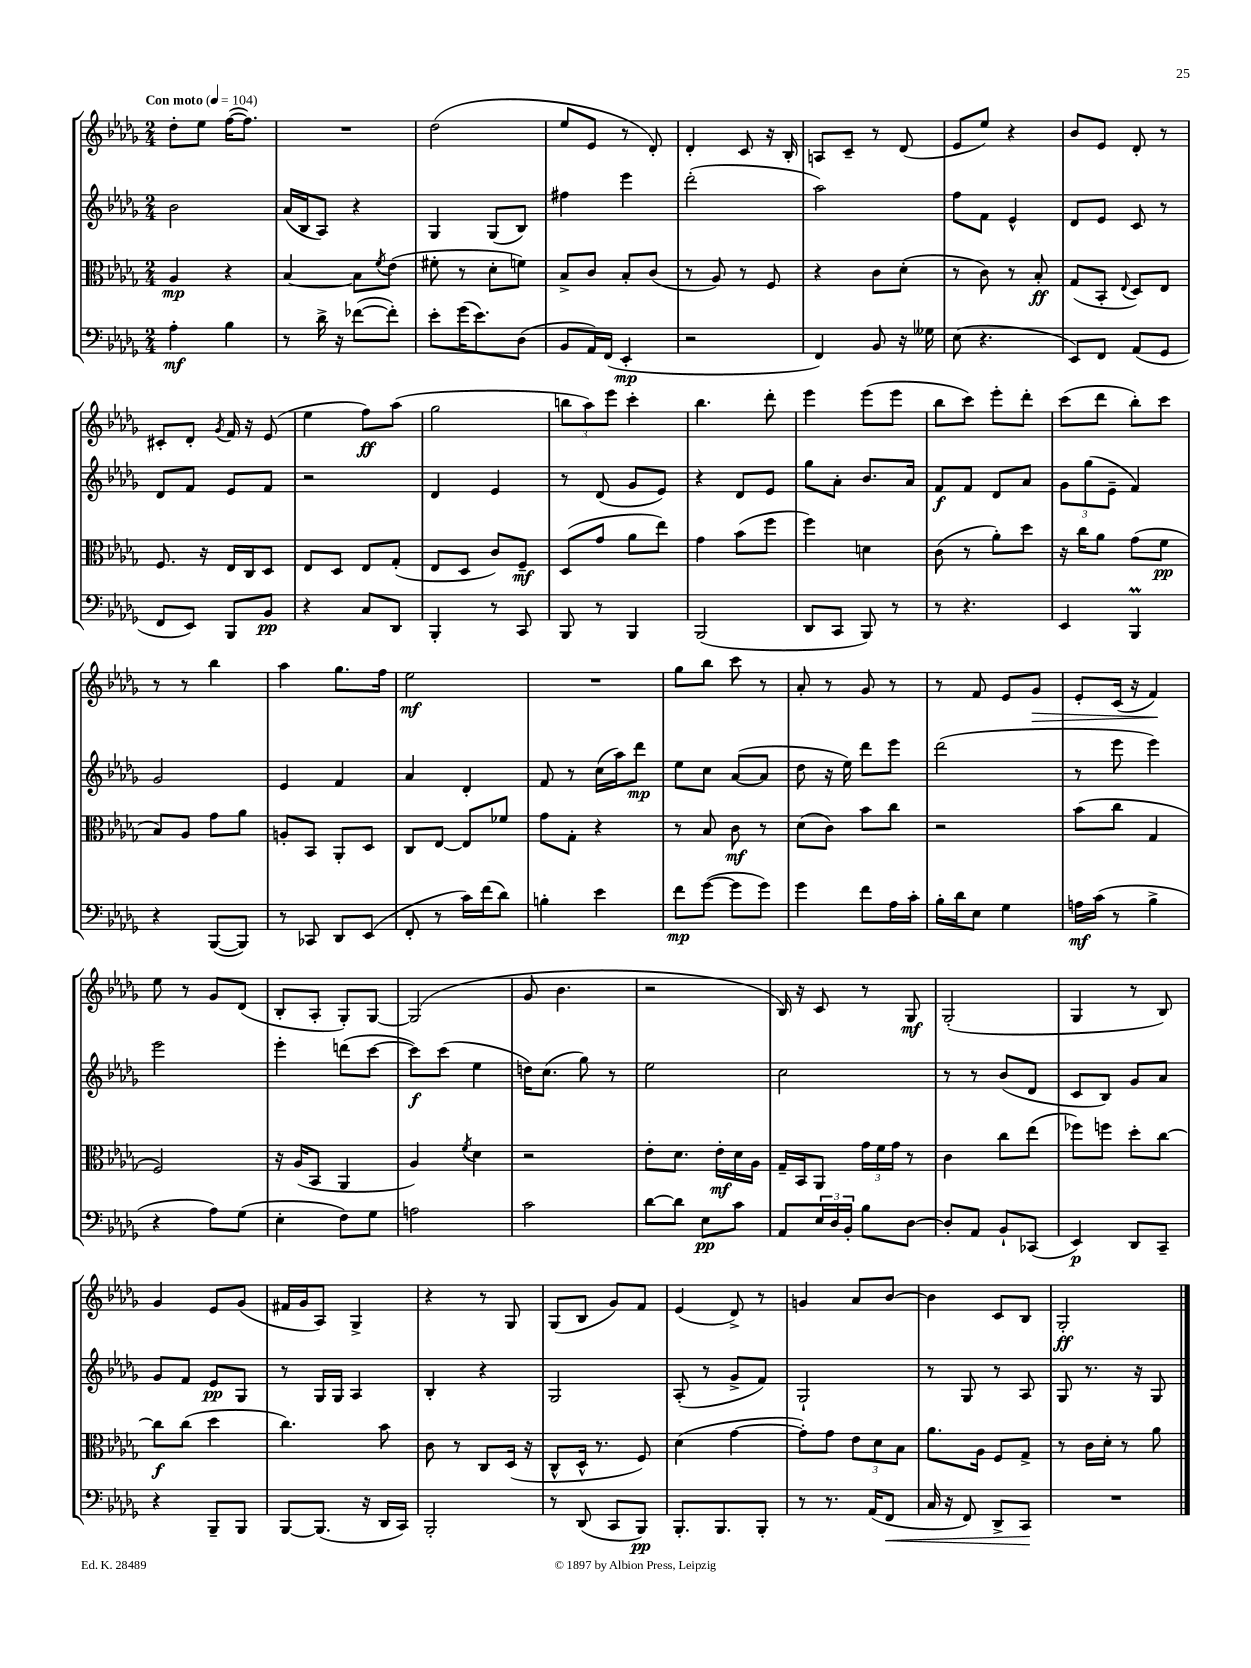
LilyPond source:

<<
\new StaffGroup <<
\new Staff = "s0" {
    \clef treble \key des \major \numericTimeSignature \time 2/4 \tempo "Con moto" 4 = 104
    des''8-. ees''8 f''16~( f''8.) |
    R2 |
    des''2( |
    ees''8 ees'8 r8 des'8-.) |
    des'4-. c'8 r16 bes16-. |
    a8 c'8-- r8 des'8( |
    ees'8 ees''8) r4 |
    bes'8 ees'8 des'8-. r8 |
    cis'8-. des'8-. \acciaccatura { ges'8 } f'16 r16 ees'8( |
    ees''4 f''8\ff) aes''8( |
    ges''2 |
    \tuplet 3/2 { b''8 aes''8) ees'''8 } c'''4-. |
    bes''4. des'''8-. |
    ees'''4 ees'''8( ees'''8 |
    bes''8 c'''8) ees'''8-. des'''8-. |
    c'''8( des'''8 bes''8-.) c'''8 |
    r8 r8 bes''4 |
    aes''4 ges''8. f''16 |
    ees''2\mf |
    R2 |
    ges''8 bes''8 c'''8 r8 |
    aes'8-. r8 ges'8 r8 |
    r8 f'8 ees'8 ges'8\> |
    ees'8-. c'16( r16 f'4\!) |
    ees''8 r8 ges'8 des'8( |
    bes8-. aes8-. ges8-.) ges8~ |
    ges2( |
    ges'8 bes'4. |
    r2 |
    bes16) r16 c'8 r8 ges8\mf |
    ges2-.( |
    ges4 r8 bes8) |
    ges'4 ees'8 ges'8( |
    fis'16 ges'16 aes8) ges4-> |
    r4 r8 ges8 |
    ges8( bes8 ges'8) f'8 |
    ees'4( des'8->) r8 |
    g'4 aes'8 bes'8~ |
    bes'4 c'8 bes8 |
    ges2-.\ff \bar "|." |
}
\new Staff = "s1" {
    \clef treble \key des \major \numericTimeSignature \time 2/4
    bes'2 |
    aes'16( bes16 aes8) r4 |
    ges4 ges8( bes8) |
    fis''4 ees'''4 |
    des'''2-.( |
    aes''2) |
    f''8 f'8 ees'4-^ |
    des'8 ees'8 c'8 r8 |
    des'8 f'8 ees'8 f'8 |
    r2 |
    des'4 ees'4 |
    r8 des'8( ges'8 ees'8) |
    r4 des'8 ees'8 |
    ges''8 aes'8-. bes'8. aes'16 |
    f'8\f f'8 des'8 aes'8 |
    \tuplet 3/2 { ges'8 ges''8( ees'8-- } f'4) |
    ges'2 |
    ees'4 f'4 |
    aes'4 des'4-. |
    f'8 r8 c''16( aes''16) des'''8\mp |
    ees''8 c''8 aes'8~( aes'8 |
    des''8 r16 ees''16) des'''8 ees'''8 |
    des'''2( |
    r8 ees'''8 ees'''4) |
    ees'''2 |
    ees'''4-. d'''8( c'''8~ |
    c'''8\f) c'''8( ees''4 |
    d''16) c''8.( ges''8) r8 |
    ees''2 |
    c''2 |
    r8 r8 bes'8( des'8 |
    c'8 bes8) ges'8 aes'8 |
    ges'8 f'8 ees'8\pp ges8 |
    r8 ges16 ges16 aes4 |
    bes4-. r4 |
    ges2 |
    aes8-.( r8 ges'8-> f'8) |
    ges2-! |
    r8 ges8 r8 aes8 |
    ges8 r8. r16 ges8 \bar "|." |
}
\new Staff = "s2" {
    \clef alto \key des \major \numericTimeSignature \time 2/4
    aes4\mp r4 |
    bes4~ bes8 \acciaccatura { f'8 } ees'8( |
    fis'8-. r8 des'8-. f'8) |
    bes8-> c'8 bes8-. c'8( |
    r8 aes8) r8 f8 |
    r4 c'8 des'8-.( |
    r8 c'8) r8 bes8-.\ff |
    ges8( bes,8-. \appoggiatura { ees8 } des8) ees8 |
    f8. r16 ees16 c16 des8 |
    ees8 des8 ees8 ges8-.( |
    ees8 des8 c'8) f8--\mf |
    des8( ges'8 aes'8 ees''8) |
    ges'4 bes'8( f''8 |
    f''4) d'4 |
    c'8( r8 aes'8-.) des''8 |
    r16 c''16 aes'8 ges'8( f'8\pp |
    bes8) aes8 ges'8 aes'8 |
    a8-. bes,8 aes,8-. des8 |
    c8 ees8~ ees8 fes'8 |
    ges'8 ges8-. r4 |
    r8 bes8 c'8\mf r8 |
    des'8( c'8) bes'8 c''8 |
    r2 |
    bes'8( c''8 ges4 |
    f2) |
    r16 aes16( bes,8 aes,4 |
    aes4) \acciaccatura { f'8 } des'4 |
    r2 |
    ees'8-. des'8. ees'16-.\mf des'16 aes16 |
    ges16-- bes,16 aes,8 \tuplet 3/2 { ges'16 f'16 ges'16 } r8 |
    c'4 c''8 ees''8( |
    fes''8) f''8 des''8-. c''8~ |
    c''8\f c''8( des''4 |
    c''4.) bes'8 |
    c'8 r8 c8 des16( r16 |
    c8-^ des16-^ r8. f8) |
    des'4( ges'4~ |
    ges'8-.) ges'8 \tuplet 3/2 { ees'8 des'8 bes8 } |
    aes'8. aes16 f8 ges8-> |
    r8 c'16 des'16-. r8 aes'8 \bar "|." |
}
\new Staff = "s3" {
    \clef bass \key des \major \numericTimeSignature \time 2/4
    aes4-.\mf bes4 |
    r8 des'16-> r16 fes'8~( fes'8-.) |
    ees'8-. ges'16( ees'8.) des8( |
    bes,8 aes,16) f,16( ees,4-.\mp |
    r2 |
    f,4) bes,8 r16 geses16 |
    ees8( r4. |
    ees,8) f,8 aes,8( ges,8 |
    f,8 ees,8) bes,,8 bes,8\pp |
    r4 c8 des,8 |
    bes,,4-. r8 c,8 |
    bes,,8 r8 bes,,4 |
    bes,,2( |
    des,8 c,8 bes,,8) r8 |
    r8 r4. |
    ees,4 bes,,4\prall |
    r4 bes,,8~( bes,,8) |
    r8 ces,8 des,8 ees,8( |
    f,8-. r8 c'16) f'16( des'8) |
    b4-. ees'4 |
    f'8\mp ges'8~( ges'8 ges'8) |
    ges'4 f'8 aes16 c'16-. |
    bes16-. des'16 ees8 ges4 |
    a16\mf c'16( r8 bes4-> |
    r4 aes8) ges8( |
    ees4-. f8) ges8 |
    a2 |
    c'2 |
    des'8~ des'8 ees8\pp c'8 |
    aes,8 \tuplet 3/2 { ees16 des16 bes,16-. } bes8 des8~ |
    des8-. aes,8 bes,8-! ces,8( |
    ees,4\p) des,8 c,8-- |
    r4 bes,,8-- bes,,8 |
    bes,,8~ bes,,8.( r16 des,16 c,16) |
    bes,,2-. |
    r8 des,8( c,8 bes,,8\pp) |
    bes,,8.-. bes,,8. bes,,8-. |
    r8 r8. aes,16( f,8\< |
    c16 r16 f,8) des,8-> c,8\! |
    R2 \bar "|." |
}
>>
>>
\layout { \context { \Score \remove "Bar_number_engraver" } }
